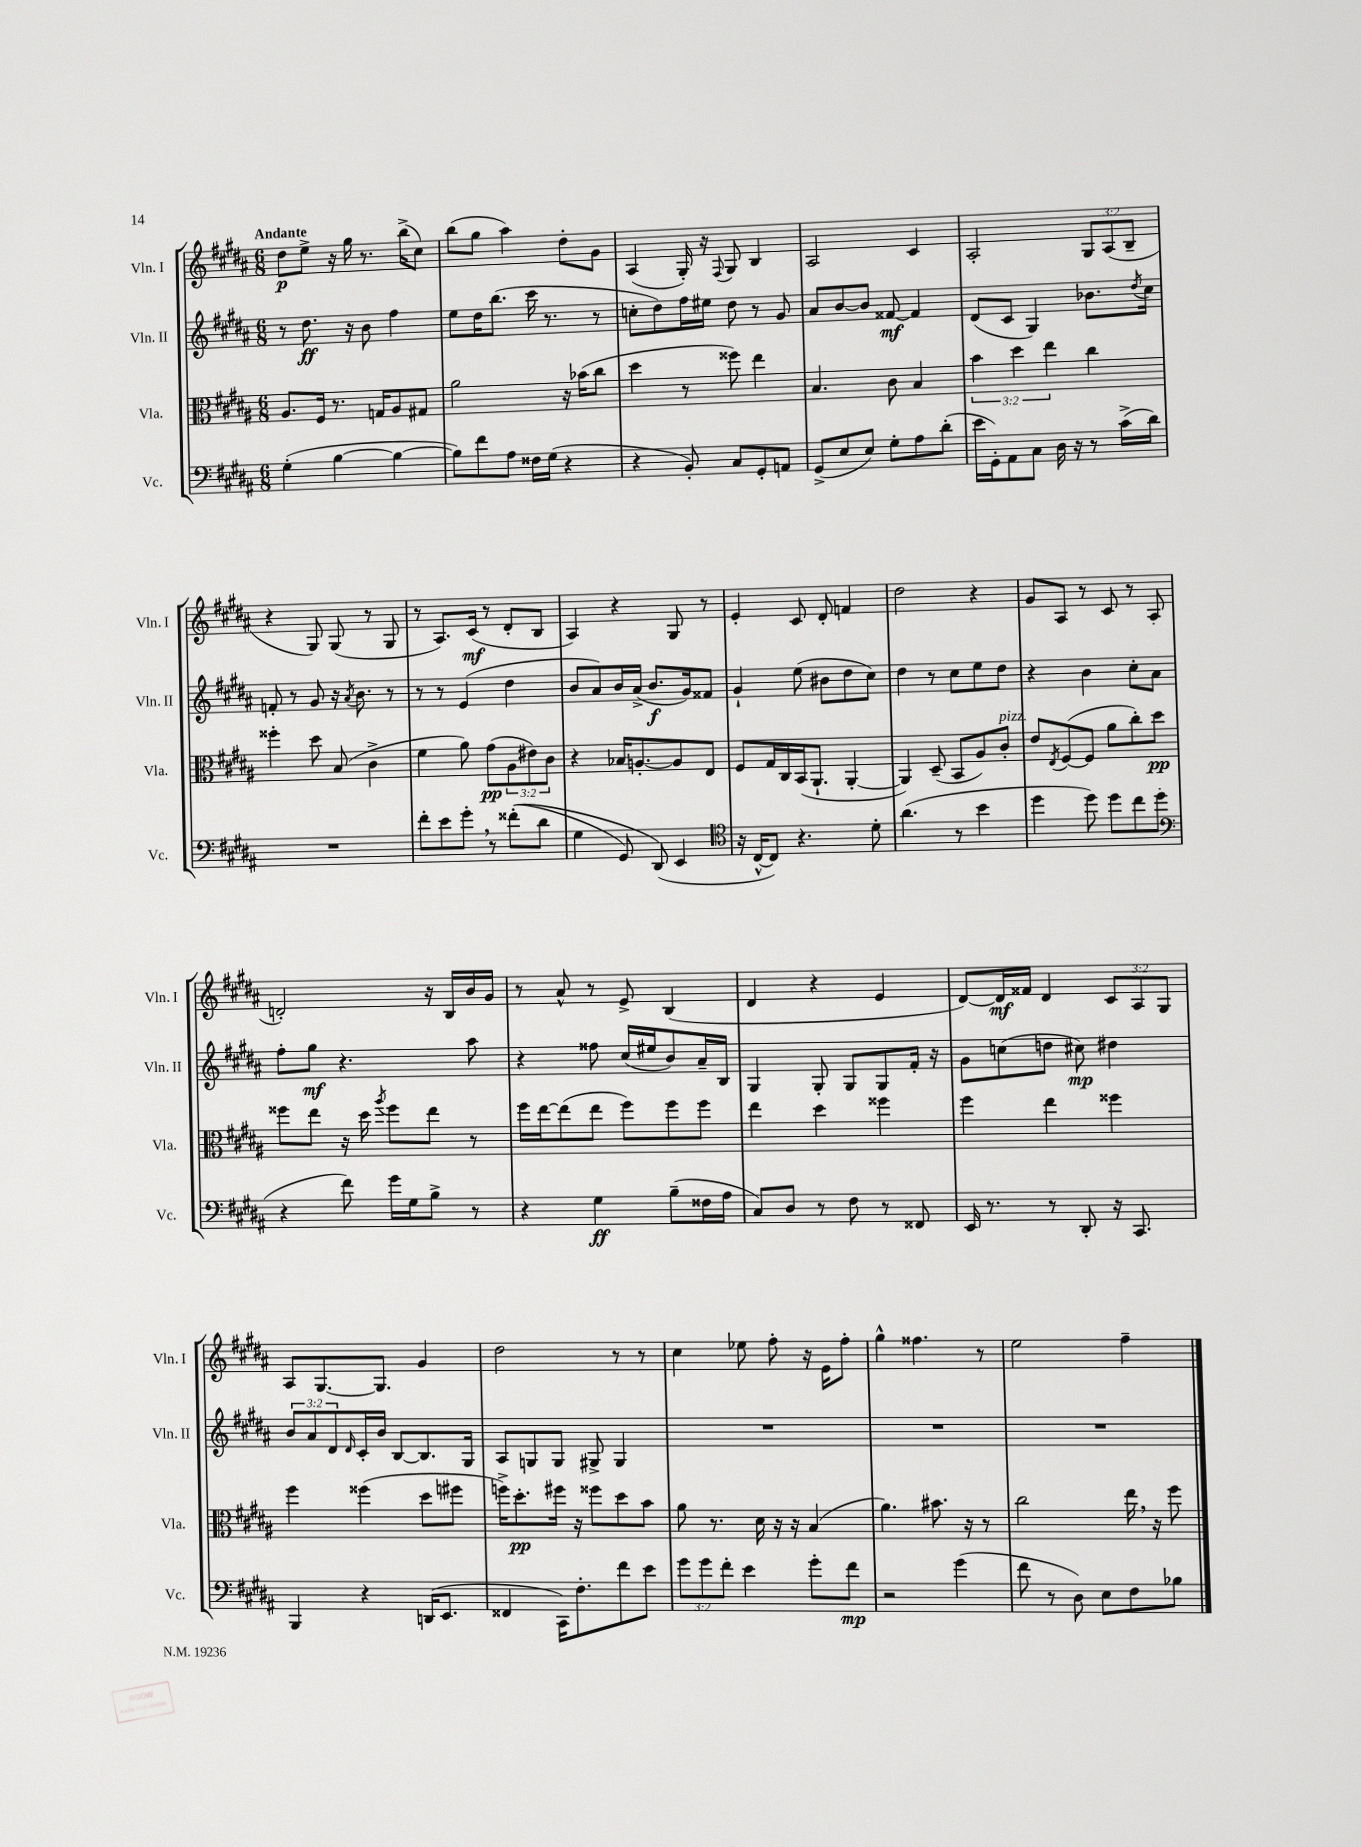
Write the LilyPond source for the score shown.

<<
\new StaffGroup <<
\new Staff = "s0" \with { instrumentName = "Vln. I" shortInstrumentName = "Vln. I" } {
    \clef treble \key b \major \numericTimeSignature \time 6/8 \override Staff.TupletNumber.text = #tuplet-number::calc-fraction-text \tempo "Andante"
    dis''8\p e''8-> r16 gis''16 r8. b''16->( cis''8) |
    b''8( gis''8 ais''4) dis''8-. gis'8 |
    ais4( gis16-.) r16 \appoggiatura { fis8 } gis8 b4 |
    ais2 cis'4 |
    ais2-. \tuplet 3/2 { gis8 ais8( b8-- } |
    r4 gis8) gis8( r8 gis8 |
    r8 ais8.) cis'16\mf( r8 dis'8-. b8 |
    ais4) r4 gis8 r8 |
    e'4-. cis'8 dis'8-. f'4 |
    dis''2 r4 |
    gis'8 ais8 r8 cis'8 r8 ais8( |
    d'2-.) r16 b16 b'16 gis'16 |
    r8 ais'8-^ r8 e'8-> b4( |
    dis'4 r4 e'4 |
    dis'8~) dis'16\mf fisis'16 dis'4 \tuplet 3/2 { cis'8 ais8 gis8 } |
    ais8 gis8.~ gis8. gis'4 |
    dis''2 r8 r8 |
    cis''4 ees''8 fis''8-. r16 e'16 fis''8-. |
    gis''4-^ fisis''4. r8 |
    e''2 fis''4-- \bar "|." |
}
\new Staff = "s1" \with { instrumentName = "Vln. II" shortInstrumentName = "Vln. II" } {
    \clef treble \key b \major \numericTimeSignature \time 6/8 \override Staff.TupletNumber.text = #tuplet-number::calc-fraction-text
    r8 dis''8.\ff r16 b'8 fis''4 |
    e''8 dis''16 b''8.( cis'''16 r8. r8 |
    c''8-. dis''8) fis''16 eis''16 dis''8 r8 gis'8 |
    ais'8 b'8~ b'8 fisis'8~\mf fisis'4 |
    dis'8( cis'8 gis4) bes'8. \acciaccatura { dis''8 } cis''16 |
    f'8-. r8 gis'8 r16 \acciaccatura { ais'8 } b'8. r8 |
    r8 r8 e'4( dis''4 |
    b'8 ais'8) b'16 ais'16->( b'8.\f gis'16) fisis'8 |
    gis'4-! e''8( bis'8 dis''8 cis''8) |
    dis''4 r8 cis''8 e''8 dis''8 |
    r4 b'4 cis''8-. ais'8 |
    fis''8-. gis''8\mf r4. ais''8 |
    r4 fisis''8 cis''16( eis''16 b'8) ais'16-- b16 |
    gis4 gis8-. gis8 gis8 fis'16-. r16 |
    gis'8 c''8( d''8 cis''8\mp) dis''4 |
    \tuplet 3/2 { b'8 ais'8 dis'8 } \grace { dis'16 } cis'16-. b'16 b8~ b8. gis16 |
    ais8 g8 g8 gis8-> gis4 |
    R2. |
    R2. |
    R2. \bar "|." |
}
\new Staff = "s2" \with { instrumentName = "Vla." shortInstrumentName = "Vla." } {
    \clef alto \key b \major \numericTimeSignature \time 6/8 \override Staff.TupletNumber.text = #tuplet-number::calc-fraction-text
    ais8. fis16 r8. g16 ais8 gis8 |
    ais'2 r16 bes'16( cis''8 |
    dis''4 r8 fisis''8) e''4 |
    b4. cis'8 b4 |
    \tuplet 3/2 { b'4 dis''4 e''4 } cis''4 |
    fisis''4-. dis''8 b8( cis'4-> |
    fis'4 ais'8) gis'8\pp( \tuplet 3/2 { ais8 eis'8) cis'8 } |
    r4 bes16 a8.~-. a8 e8 |
    fis8 gis16 cis16 b,16( ais,8.-! ais,4~-. |
    ais,4) dis8--( b,8 ais8) cis'8-.^\markup { \italic "pizz." } |
    e'8 \acciaccatura { e8 } fis8~( fis8 ais'8 cis''8-.) dis''8\pp |
    fisis''8 e''8 r16 dis''16 \acciaccatura { ais''8 } fisis''8 e''8 r8 |
    fis''16 e''16~ e''8( e''8 fis''8) fis''8 fis''8 |
    e''4 dis''4 fisis''4 |
    fis''4 e''4 fisis''4 |
    fis''4 fisis''4( dis''8 fis''8 |
    f''16->) dis''8.-.\pp fis''16 r16 fisis''8 dis''8 b'8 |
    ais'8 r8. dis'16 r16 r16 b4( |
    ais'4.) bis'8. r16 r8 |
    cis''2 e''16 \breathe r16 fis''8 \bar "|." |
}
\new Staff = "s3" \with { instrumentName = "Vc." shortInstrumentName = "Vc." } {
    \clef bass \key b \major \numericTimeSignature \time 6/8 \override Staff.TupletNumber.text = #tuplet-number::calc-fraction-text
    gis4-.( b4~ b4~ |
    b8) fis'8 ais8 fisis16 gis16( r4 |
    r4 b,8-.) cis8 gis,8-. a,8 |
    gis,8->( e8 e8) gis8-. ais8 dis'8-.( |
    e'16 gis,16-.) ais,8 cis8 dis16 r16 r8 cis'16->( dis'16) |
    R2. |
    fis'8-. e'8 gis'8-. \breathe r8 fisis'8-.(\( dis'8 |
    gis4 gis,8) dis,8(\) e,4 |
    \clef tenor r16 cis16~-^ cis8) r4. dis'8-. |
    ais'4.( r8 b'4 |
    dis''4 dis''8) dis''8 cis''8 dis''8( |
    \clef bass r4 fis'8) gis'16 gis16 b8-> r8 |
    r4 gis4\ff b8--( fisis16 ais16 |
    cis8) dis8 r8 fis8 r8 fisis,8 |
    e,16 r8. r8 dis,8-. r16 cis,8. |
    b,,4 r4 d,16( e,8. |
    fisis,4 cis,16) fis8.-. fis'8 e'8 |
    \tuplet 3/2 { gis'8 gis'8 fis'8-. } e'4 gis'8-. fis'8\mp |
    r2 gis'4( |
    fis'8 r8 dis8) e8 fis8 bes8 \bar "|." |
}
>>
>>
\layout { \context { \Score \remove "Bar_number_engraver" } }
